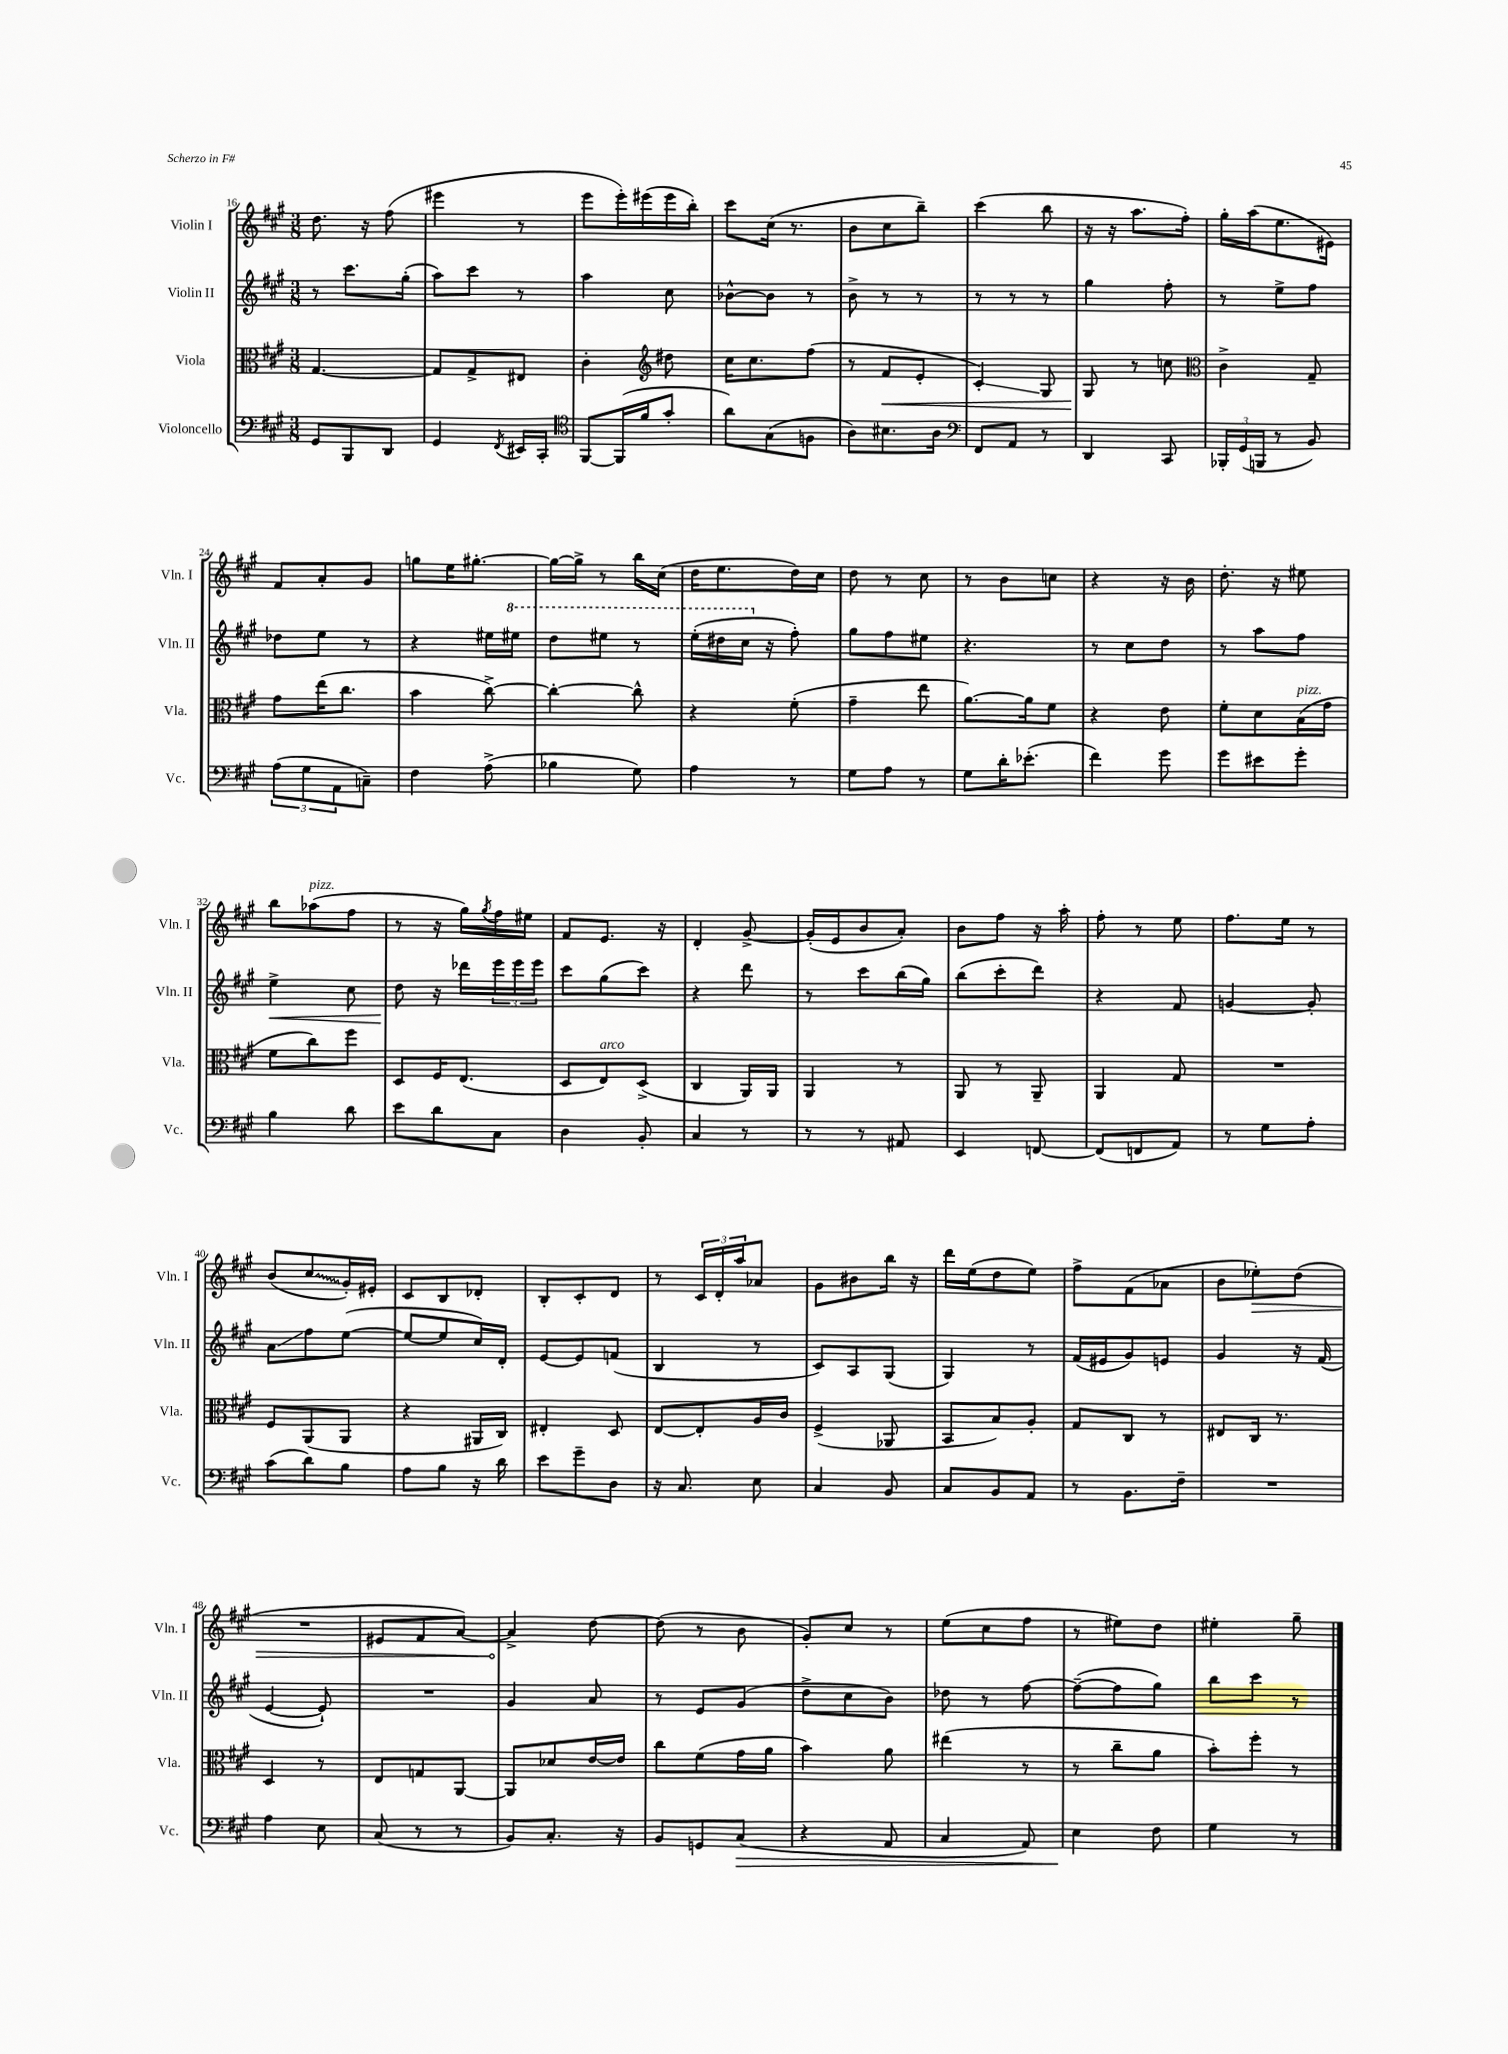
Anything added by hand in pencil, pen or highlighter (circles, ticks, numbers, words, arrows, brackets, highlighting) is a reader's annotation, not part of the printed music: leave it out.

**kern	**kern	**kern	**kern
*staff4	*staff3	*staff2	*staff1
*clefF4	*clefC3	*clefG2	*clefG2
*k[f#c#g#]	*k[f#c#g#]	*k[f#c#g#]	*k[f#c#g#]
*M3/8	*M3/8	*M3/8	*M3/8
8GG#	[4.G#	8r	8.dd
8BBB	.	8.ccc#	.
.	.	.	16r
8DD	.	.	(8ff#
.	.	(16gg#'	.
=	=	=	=
4GG#	8G#]	8aa)	4eee#
.	8G#^	8ccc#	.
8qFF#	.	.	.
16EE#	8E#	8r	8r
16CC#'	.	.	.
=	=	=	=
*clefC4	*	*	*
[8FF#	4c#'	4aa	8eee
(16FF#]	.	.	16eee')
16f#	.	.	(16eee#
*	*clefG2	*	*
8g#'	8dd#	8cc#	16eee#
.	.	.	16bb')
=	=	=	=
8a)	16cc#	[8b-^^	8ccc#
.	8.cc#	.	.
(8G#	.	8b-]	(16cc#
.	.	.	8.r
8F	(8ff#	8r	.
=	=	=	=
8A)	8r	8b^	8b
8.B#	8f#	8r	8cc#
.	8e'	8r	8bb~)
16A	.	.	.
=	=	=	=
*clefF4	*	*	*
8FF#	4c#')	8r	(4ccc#
8AA	.	8r	.
8r	8G#	8r	8bb
=	=	=	=
4DD	8G#	4gg#	16r
.	.	.	16r
.	8r	.	8.aa
8CC#	8cc	8ff#'	.
.	.	.	16ff#')
=	=	=	=
*	*clefC3	*	*
24BBB-'	4c#^	8r	16gg#'
(24GG#	.	.	.
.	.	.	(16aa
24BBB	.	.	.
8r	.	8ee^	8.ee
8BB)	8G#~	8ff#	.
.	.	.	16e#)
=	=	=	=
(12A	8g#	8dd-	8f#
12G#	.	.	.
.	(16ee	8ee	8a'
12AA	.	.	.
.	8.cc#	.	.
8C~)	.	8r	8g#
=	=	=	=
4F#	4b	4r	8gg
.	.	.	16ee
.	.	.	[8.gg#'
(8A^	[8cc#^)	16ee#	.
.	.	16eee#	.
=	=	=	=
4B-	4cc#'_	8ddd	16gg#_
.	.	.	16gg#^]
.	.	8eee#	8r
8G#)	8cc#^^]	8r	16bb
.	.	.	(16cc#
=	=	=	=
4A	4r	(16eee'	16dd
.	.	16ddd#	8.ee
.	.	16ccc#	.
.	.	16r	.
8r	(8f#'	8ff#')	16dd)
.	.	.	16cc#
=	=	=	=
8G#	4g#~	8gg#	8dd
8A	.	8ff#	8r
8r	8ee	8ee#	8cc#
=	=	=	=
8G#	[8.a)	4.r	8r
16d'	.	.	8b
(8.e-'	16a]	.	.
.	8f#	.	8cc
=	=	=	=
4f#)	4r	8r	4r
.	.	8cc#	.
8g#	8e	8dd	16r
.	.	.	16b
=	=	=	=
8g#	8f#'	8r	8.dd'
8e#	8d	8aa	.
.	.	.	16r
8g#'	(16B	8ff#	8ee#
.	16g#	.	.
=	=	=	=
4B	8f#	4ee^	8bb
.	8cc#)	.	(8aa-
8d	8ff#	8cc#	8ff#
=	=	=	=
8e	8D	8dd	8r
8d	16F#	16r	16r
.	(8.E	16ddd-	16gg#)
.	.	.	8qgg#
8C#	.	24eee	16ff#
.	.	24eee	.
.	.	.	16ee#
.	.	24eee	.
=	=	=	=
4D	8D	8ccc#	8f#
.	8E)	(8gg#	8.e
8BB'	(8D^	8ccc#)	.
.	.	.	16r
=	=	=	=
4C#	4C#	4r	4d'
8r	16AA)	8ddd	[8g#^
.	16AA	.	.
=	=	=	=
8r	4AA	8r	(16g#']
.	.	.	16e
8r	.	8ccc#	8b
8AA#	8r	(16bb	8a')
.	.	16gg#)	.
=	=	=	=
4EE	8AA	(8bb	8b
.	8r	8ccc#'	8ff#
[8FF	8AA~	8ddd)	16r
.	.	.	16aa'
=	=	=	=
(8FF]	4AA	4r	8ff#'
8FF	.	.	8r
8AA)	8G#	8f#	8ee
=	=	=	=
8r	4.r	[4g	8.ff#
8G#	.	.	.
.	.	.	16ee
8A'	.	8g']	8r
=	=	=	=
(8c#	8F#	8a	(8b
8d)	(8AA	8ff#	8cc#
8B	8AA	([8ee	16g#')
.	.	.	16e#'
=	=	=	=
8A	4r	8ee_	8c#
8B	.	8ee]	8B
16r	16AA#	16cc#)	8d-'
16d	16C#)	16d'	.
=	=	=	=
8e	4E#'	[8e	8B'
8g#~	.	8e]	8c#'
8D	8D	(8f	8d
=	=	=	=
16r	[8E	4B	8r
8.C#	.	.	.
.	8E']	.	24c#
.	.	.	24d'
.	.	.	24aa
8E	16A	8r	8a-
.	16c#	.	.
=	=	=	=
4C#	(4F#^	8c#)	8g#
.	.	8A	8b#
8BB	8AA-	(8G#	16bb
.	.	.	16r
=	=	=	=
8C#	8BB	4G#)	16ddd
.	.	.	(16ee
8BB	8B)	.	8dd
8AA	8A'	8r	8ee)
=	=	=	=
8r	8G#	(16f#	8ff#^
.	.	16e#	.
8.BB	8C#	8g#)	(8f#
.	8r	8e	8a-
16F#~	.	.	.
=	=	=	=
4.r	8E#	4g#	8b
.	16C#	.	8ee-')
.	8.r	.	.
.	.	16r	(8dd
.	.	(16f#	.
=	=	=	=
4A	4D	[4e	4.r
8E	8r	8e`])	.
=	=	=	=
(8C#	8E	4.r	8e#
8r	8G	.	8f#
8r	[8AA	.	[8a)
=	=	=	=
8BB)	8AA]	4g#	4a^]
8.C#'	8d-	.	.
.	[16e	8a	[8dd
16r	16e]	.	.
=	=	=	=
8BB	8cc#	8r	(8dd]
8GG	(8f#	8e	8r
(8C#	16g#	(8g#	8b
.	16a	.	.
=	=	=	=
4r	4b)	8dd^	8g#')
.	.	8cc#	8cc#
8AA	8a	8b)	8r
=	=	=	=
4C#	(4ee#	8dd-	(8ee
.	.	8r	8cc#
8AA)	8r	[8ff#	8ff#
=	=	=	=
4E	8r	(8ff#~_	8r
.	8cc#~	8ff#]	8ee#)
8F#	8a	8gg#)	8dd
=	=	=	=
4G#	8b')	8bb	4ee#'
.	8ff#'	8ccc#	.
8r	8r	8r	8gg#~
==	==	==	==
*-	*-	*-	*-
